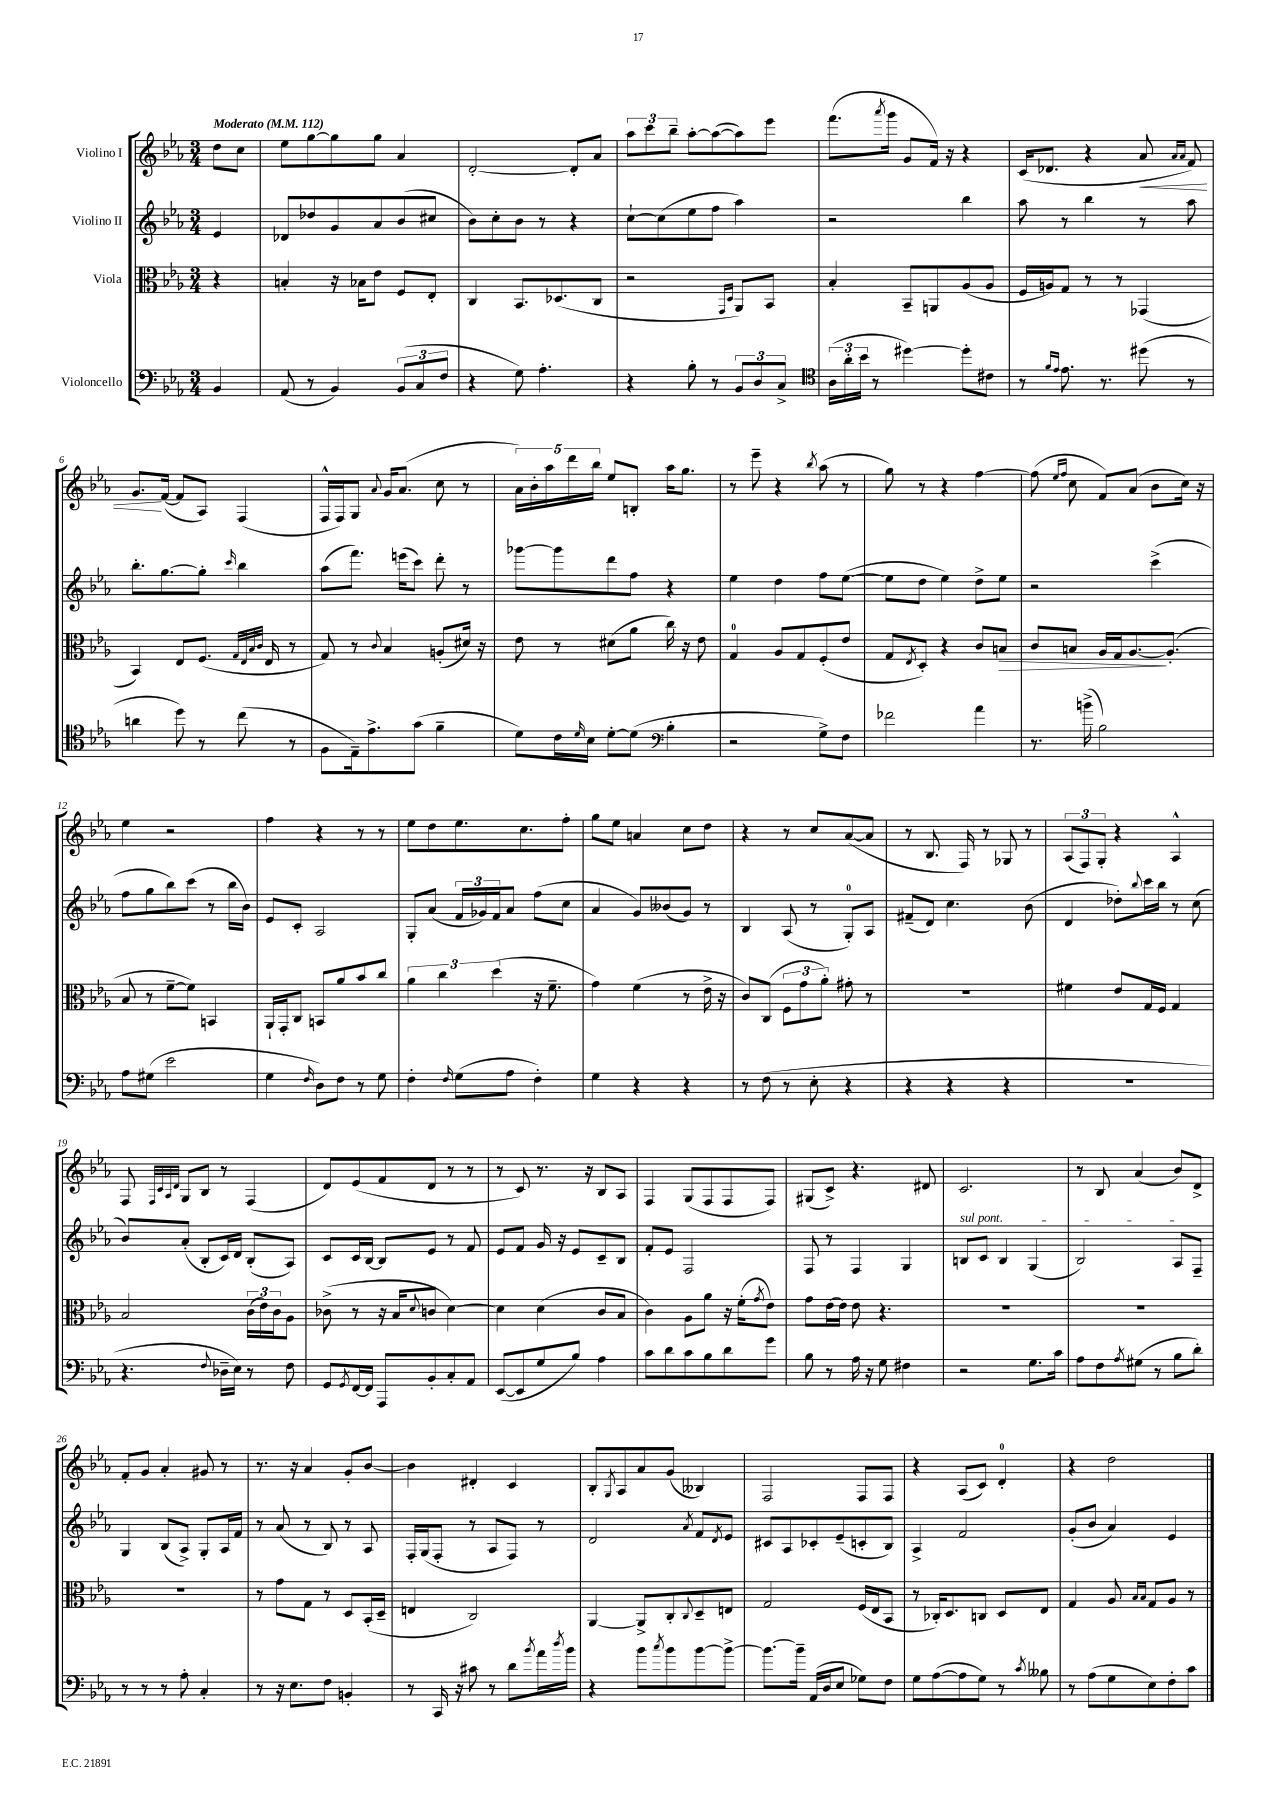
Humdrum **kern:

**kern	**kern	**dynam	**kern	**kern	**dynam
*part4	*part3	*part3	*part2	*part1	*part1
*staff4	*staff3	*staff3	*staff2	*staff1	*staff1
*I"Violoncello	*I"Viola	*	*I"Violino II	*I"Violino I	*
*clefF4	*clefC3	*	*clefG2	*clefG2	*
*k[b-e-a-]	*k[b-e-a-]	*	*k[b-e-a-]	*k[b-e-a-]	*
*M3/4	*M3/4	*	*M3/4	*M3/4	*
*MM112	*MM112	*	*MM112	*MM112	*
=	=	=	=	=	=
!	!	!	!	!LO:TX:a:B:t=Moderato	!
4BB-/	4r	.	4e-/	8dd\L	.
.	.	.	.	8cc\J	.
=1	=1	=1	=1	=1	=1
(8AA-/	4Bn'/	.	8d-X/L	8ee-\L	.
8r	.	.	8dd-X/	[8gg\	.
4BB-/)	16r	.	8g/	8gg\]	.
.	16B-X\KL	.	.	.	.
.	8e-\J	.	8a-/	8gg\J	.
(12BB-/L	8F/L	.	(8b-/	4a-/	.
12C/	.	.	.	.	.
.	8E-'/J	.	8cc#X/J	.	.
12F/J	.	.	.	.	.
=2	=2	=2	=2	=2	=2
4r	4C/	.	8b-\L)	[2d'/	.
.	.	.	8cc'\	.	.
8G\)	8.BB-/L	.	8b-\J	.	.
4.A-'\	.	.	8r	.	.
.	(8.D-X/	.	.	.	.
.	.	.	4r	8d'/L]	.
.	8C/J	.	.	8a-/J	.
=3	=3	=3	=3	=3	=3
4r	2r	.	[8cc`\L	12aa-\L	.
.	.	.	.	12ccc\	.
.	.	.	(8cc\]	.	.
.	.	.	.	12bb-~\J	.
8B-'\	.	.	8ee-\	[8aa-'\L	.
8r	.	.	8ff\J	(8aa-\_	.
.	16qqGG/LL	.	.	.	.
.	16qqD/JJ	.	.	.	.
12BB-/L	8AA-/L)	.	4aa-\)	8aa-\])	.
12D/	.	.	.	.	.
.	8BB-/J	.	.	8eee-\J	.
12C^/J	.	.	.	.	.
=4	=4	=4	=4	=4	=4
*clefC4	*	*	*	*	*
(24A-\LL	4B-'/	.	2r	(8.fff\L	.
24a-'\	.	.	.	.	.
24b-\JJ	.	.	.	.	.
8r	.	.	.	.	.
.	.	.	.	8qaaa-/	.
.	.	.	.	16ggg\Jk	.
[4dd#X\)	8BB-~/L	.	.	8g/L	.
.	8AAn/	.	.	16f/Jk)	.
.	.	.	.	16r	.
8dd#'\L]	(8A-/	.	4bb-\	4r	.
8c#X\J	8A-/J	.	.	.	.
=5	=5	=5	=5	=5	=5
8r	16F/LL	.	8aa-\	(16c/KL	.
.	16An/J)	.	.	8.d-X/J	.
16qqf/LL	.	.	.	.	.
16qqe-/JJ	.	.	.	.	.
8.e-\	8G/J	.	8r	.	.
.	8r	.	4bb-\	4r	.
8.r	.	.	.	.	.
.	8r	.	.	.	.
!	!	!	!	!	!LO:HP:b
(8dd#X\	(4GG-X/	.	8r	8a-/	<
.	.	.	.	16qqa-/LL	.
.	.	.	.	16qqa-/JJ	.
8r	.	.	8aa-\	8f/)	.
!!LO:LB:g=z
=6	=6	=6	=6	=6	=6
4an\	4BB-/)	.	8.bb-'\L	8.g/L	.
.	.	.	[8.gg\	([16f/Jk	[
8dd\)	8E-/L	.	.	8f/L]	.
8r	(8.F/J	.	8gg'\J]	8A-/J)	.
.	.	.	16qqccc/	.	.
(8cc\	.	.	4bb-\	(4F/	.
.	32qqG/LLL	.	.	.	.
.	32qqE-/	.	.	.	.
.	32qqB-/	.	.	.	.
.	32qqc/JJJ	.	.	.	.
.	16E-/	.	.	.	.
8r	8r	.	.	.	.
=7	=7	=7	=7	=7	=7
8F\L	8G/)	.	(8aa-\L	16F^^/LL	.
.	.	.	.	16F/J)	.
16E-~\k)	8r	.	8.fff\J)	8G/J	.
8.e-^\	.	.	.	.	.
.	8qqc/	.	.	8qqa-/	.
.	4B-/	.	.	16g/KL	.
.	.	.	(16eeen\KL	(8.a-/J	.
(8g\J	.	.	8ccc\J)	.	.
4f~\	(8An'/L	.	8ddd'\	8cc\	.
.	16d#X/Jk)	.	8r	8r	.
.	16r	.	.	.	.
=8	=8	=8	=8	=8	=8
8d\L)	8e-\	.	[8ggg-X\L	20a-\LL)	.
.	.	.	.	20b-'\	.
.	.	.	.	20aa-\	.
16c\L	8r	.	8ggg-\]	.	.
.	.	.	.	20ddd\	.
16qqd/	.	.	.	.	.
16B-\JJ	.	.	.	.	.
.	.	.	.	20bb-\JJ	.
[8d'\L	(8d#X\L	.	8ddd\	8ee-/L	.
(8d\J]	8a-\J	.	8ff\J	8Bn'/J	.
*clefF4	*	*	*	*	*
4B-'\	16cc\)	.	4r	16aa-\KL	.
.	16r	.	.	8.gg\J	.
.	8e-\	.	.	.	.
=9	=9	=9	=9	=9	=9
2r	4G/	.	4ee-\	8r	.
.	.	.	.	8eee-~\	.
.	8A-/L	.	4dd\	4r	.
.	8G/	.	.	.	.
.	.	.	.	8qbb-/	.
8G^\L)	(8F'/	.	8ff\L	(8aa-\	.
8F\J	8e-/J	.	([8ee-\J	8r	.
=10	=10	=10	=10	=10	=10
2f-X\	8G/L	.	8ee-\L]	8gg\)	.
.	8qE-/	.	.	.	.
.	8D'/J)	.	8dd\J	8r	.
.	4r	.	4ee-\)	4r	.
4a-\	8c/L	.	8dd^\L	[4ff\	.
!	!	!LO:HP:b	!	!	!
.	8Bn/J	>	8ee-\J	.	.
=11	=11	=11	=11	=11	=11
8.r	8c/L	.	2r	(8ff\]	.
.	.	.	.	16qqee-/LL	.
.	.	.	.	16qqff/JJ	.
.	8Bn/J	.	.	8cc\	.
(16bn^\	.	.	.	.	.
2B-\)	16A-/LL	.	.	8f/L)	.
.	16G/J	.	.	.	.
.	[8.A-/	.	.	(8a-/J	.
.	.	.	(4ccc^\	8b-\L	.
.	(8.A-'/J]	]	.	.	.
.	.	.	.	16cc\Jk)	.
.	.	.	.	16r	.
!!LO:LB:g=z
=12	=12	=12	=12	=12	=12
8A-\L	8B-/	.	8ff\L	4ee-\	.
(8G#X\J	8r	.	8gg\	.	.
2e-\	[8f~\L	.	8bb-\)	2r	.
.	8f\J])	.	(8ccc\J	.	.
.	4BBn/	.	8r	.	.
.	.	.	16bb-\LL	.	.
.	.	.	16b-\JJ)	.	.
=13	=13	=13	=13	=13	=13
4G\	16AA-`/LL	.	8e-/L	4ff\	.
.	16GG'/J	.	.	.	.
.	8C/J	.	8c'/J	.	.
16qqF/	.	.	.	.	.
8D\L)	8BBn/L	.	2A-/	4r	.
8F\J	8a-/	.	.	.	.
8r	8b-/	.	.	8r	.
8G\	8cc/J	.	.	8r	.
=14	=14	=14	=14	=14	=14
4F'\	6a-\	.	8G'/L	8ee-\L	.
.	.	.	(8a-/J	8dd\	.
.	6cc\	.	.	.	.
16qqF/	.	.	.	.	.
(8G\L	.	.	24f/LL	8.ee-\	.
.	.	.	24g-X/)	.	.
.	(6dd\	.	24f/J	.	.
8A-\J	.	.	8a-/J	.	.
.	.	.	.	8.cc\	.
4F'\)	16r	.	(8ff\L	.	.
.	8.f~\	.	.	.	.
.	.	.	8cc\J	8ff'\J	.
=15	=15	=15	=15	=15	=15
4G\	4g\)	.	4a-/	8gg\L	.
.	.	.	.	8ee-\J	.
4r	(4f\	.	8g/L)	4an/	.
.	.	.	(8b--X/	.	.
4r	8r	.	8g/J)	8cc\L	.
.	16e-^\	.	8r	8dd\J	.
.	16r	.	.	.	.
=16	=16	=16	=16	=16	=16
8r	8c/L)	.	4B-/	4r	.
(8F\	(8C/J	.	.	.	.
8r	12F\L	.	(8A-/	8r	.
.	12g\	.	.	.	.
8E-'\	.	.	8r	8cc/L	.
.	12a-'\J)	.	.	.	.
4r	8g#X'\	.	8G'/L)	([8a-/	.
.	8r	.	8A-/J	8a-/J]	.
=17	=17	=17	=17	=17	=17
4r	2.r	.	(8f#X~/L	8r	.
.	.	.	8d/J)	8.B-/	.
4r	.	.	4.cc\	.	.
.	.	.	.	16F/)	.
.	.	.	.	8r	.
4r	.	.	.	8G-X/	.
.	.	.	(8b-\	8r	.
=18	=18	=18	=18	=18	=18
2.r	4f#X\	.	4d/	(12A-/L	.
.	.	.	.	12F/)	.
.	.	.	.	12G'/J	.
.	8e-/L	.	8dd-X'\L)	4r	.
.	.	.	8qqbb-/	.	.
.	16G/L	.	16ccc\L	.	.
.	16F/JJ	.	16bb-\JJ	.	.
.	4G/	.	8r	4A-^^/	.
.	.	.	(8cc\	.	.
!!LO:LB:g=z
=19	=19	=19	=19	=19	=19
4.r	2B-/	.	8b-/L)	8F/	.
.	.	.	.	32qqF/LLL	.
.	.	.	.	32qqc/	.
.	.	.	.	32qqA-/	.
.	.	.	.	32qqd/JJJ	.
.	.	.	(8a-'/J	8G/L	.
.	.	.	8B-'/L	8B-/J	.
8qqF/	.	.	.	.	.
16D-X~\LL	.	.	16c/L)	8r	.
16E-\JJ)	.	.	16d/JJ	.	.
8r	(24c\LL	.	(8B-'/L	(4F/	.
.	24e-\)	.	.	.	.
.	24c\J	.	.	.	.
8F\	8A-\J	.	8A-/J)	.	.
=20	=20	=20	=20	=20	=20
8GG/L	(8c-X^\	.	8c/L	8d/L)	.
8qGG/	.	.	.	.	.
[16FF/L	8r	.	16c/L	(8e-/	.
16FF/JJ]	.	.	[16B-/JJ	.	.
8AAA-/L	16r	.	8B-/L]	8f/	.
.	16B-/KL	.	.	.	.
.	8qqd/	.	.	.	.
8BB-'/	8cn/J	.	8e-/J	8d/J	.
8C'/	[4d\)	.	8r	8r	.
8AA-/J	.	.	8f/	8r	.
=21	=21	=21	=21	=21	=21
([8EE-/L	4d\]	.	8e-/L	8r	.
8EE-/]	.	.	8f/J	8c/)	.
8G/	(4d\	.	16g/	8.r	.
.	.	.	16r	.	.
8B-/J)	.	.	8e-/L	.	.
.	.	.	.	16r	.
4A-\	8c/L	.	8c~/	8B-/L	.
.	8B-/J	.	8B-/J	8A-/J	.
=22	=22	=22	=22	=22	=22
8c\L	4c\)	.	8f'/L	4F/	.
8d\	.	.	8e-/J	.	.
8c\	8A-\L	.	2F/	(8G/L	.
8B-\	8a-\J	.	.	8F/	.
8d\	16r	.	.	8F/	.
.	(16f'\KL	.	.	.	.
.	8qg/	.	.	.	.
8g\J	8e-\J)	.	.	8F/J)	.
=23	=23	=23	=23	=23	=23
8B-\	8g\L	.	8F/	(8G#X/L	.
8r	[16e-\L	.	8r	8c^/J)	.
.	16e-\JJ]	.	.	.	.
16A-\	8e-\	.	4F/	4.r	.
16r	.	.	.	.	.
8G\	4.r	.	.	.	.
4F#X\	.	.	4G/	.	.
.	.	.	.	8d#X/	.
=24	=24	=24	=24	=24	=24
!	!	!	!LO:TX:a:i:t=sul pont.	!	!
2r	2.r	.	8Bn/L	2.c/	.
.	.	.	8c/J	.	.
.	.	.	4B/	.	.
8.G\L	.	.	(4G/	.	.
16c\Jk	.	.	.	.	.
=25	=25	=25	=25	=25	=25
8A-\L	2.r	.	2B-/)	8r	.
8F\	.	.	.	8B-/	.
8qA-/	.	.	.	.	.
(8G#X\J	.	.	.	(4a-/	.
8r	.	.	.	.	.
8B-\L	.	.	8A-/L	8b-/L)	.
8d'\J)	.	.	8F~/J	8d^/J	.
!!LO:LB:g=z
=26	=26	=26	=26	=26	=26
8r	2.r	.	4G/	8f'/L	.
8r	.	.	.	8g/J	.
8r	.	.	(8B-/L	4a-'/	.
8A-'\	.	.	8A-^/J)	.	.
4C'/	.	.	8G'/L	8g#X/	.
.	.	.	16A-/L	8r	.
.	.	.	16f/JJ	.	.
=27	=27	=27	=27	=27	=27
8r	8r	.	8r	8.r	.
16r	8g\L	.	(8a-/	.	.
8.E-\L	.	.	.	16r	.
.	8G\J	.	8r	4a-/	.
8F\J	8r	.	8B-/)	.	.
4BBn'/	8D/L	.	8r	8g'/L	.
.	(16BB-'/L	.	8A-/	[8b-/J	.
.	16D~/JJ	.	.	.	.
=28	=28	=28	=28	=28	=28
8r	4En/	.	16F'/LL	4b-\]	.
.	.	.	(16G/J	.	.
16CC/	.	.	8F'/J	.	.
16r	.	.	.	.	.
8c#X\	2C/)	.	8r	4d#X'/	.
8r	.	.	8A-/L	.	.
8d\L	.	.	8F/J)	4c/	.
8qb-/	.	.	.	.	.
16a-\L	.	.	8r	.	.
8qdd/	.	.	.	.	.
16b-\JJ	.	.	.	.	.
=29	=29	=29	=29	=29	=29
4r	[4AA-/	.	2d/	8B-'/L	.
.	.	.	.	8qG/	.
.	.	.	.	8A-/	.
8b-\L	8AA-^/L]	.	.	8a-/	.
8qcc/	.	.	.	.	.
8b-\	8C'/	.	.	(8g/J	.
.	8qqC/	.	8qa-/	.	.
[8b-\	8D~/	.	8f/L	4B--X/)	.
.	.	.	8qd/	.	.
8b-^\J_	8En/J	.	8e-/J	.	.
=30	=30	=30	=30	=30	=30
8.b-\L_	2G/	.	8c#X/L	2F/	.
.	.	.	8A-/	.	.
16b-~\Jk]	.	.	.	.	.
(16AA-/LL	.	.	8c-X'/	.	.
16D/J	.	.	.	.	.
8E-/J	.	.	(8e-~/	.	.
8G-X\L)	(16F/LL	.	8cn'/	8F/L	.
.	16E-/J	.	.	.	.
8F\J	8BB-/J	.	8B-/J)	8F/J	.
=31	=31	=31	=31	=31	=31
8G\L	8r	.	4A-^/	4r	.
([8A-\	16C-X'/KL)	.	.	.	.
.	8.D/	.	.	.	.
8A-\]	.	.	2f/	(8A-/L	.
8G\J)	8Cn/J	.	.	8c/J)	.
8r	8D/L	.	.	4d'/	.
8qc/	.	.	.	.	.
8B--X\	8E-/J	.	.	.	.
=32	=32	=32	=32	=32	=32
8r	4G/	.	(8g'/L	4r	.
(8A-\L	.	.	8b-/J	.	.
8G\	8A-/	.	4a-/)	2dd\	.
.	16qqB-/LL	.	.	.	.
.	16qqB-/JJ	.	.	.	.
8E-\)	8G/L	.	.	.	.
8F'\	8A-/J	.	4e-/	.	.
8c\J	8r	.	.	.	.
==	==	==	==	==	==
*-	*-	*-	*-	*-	*-
